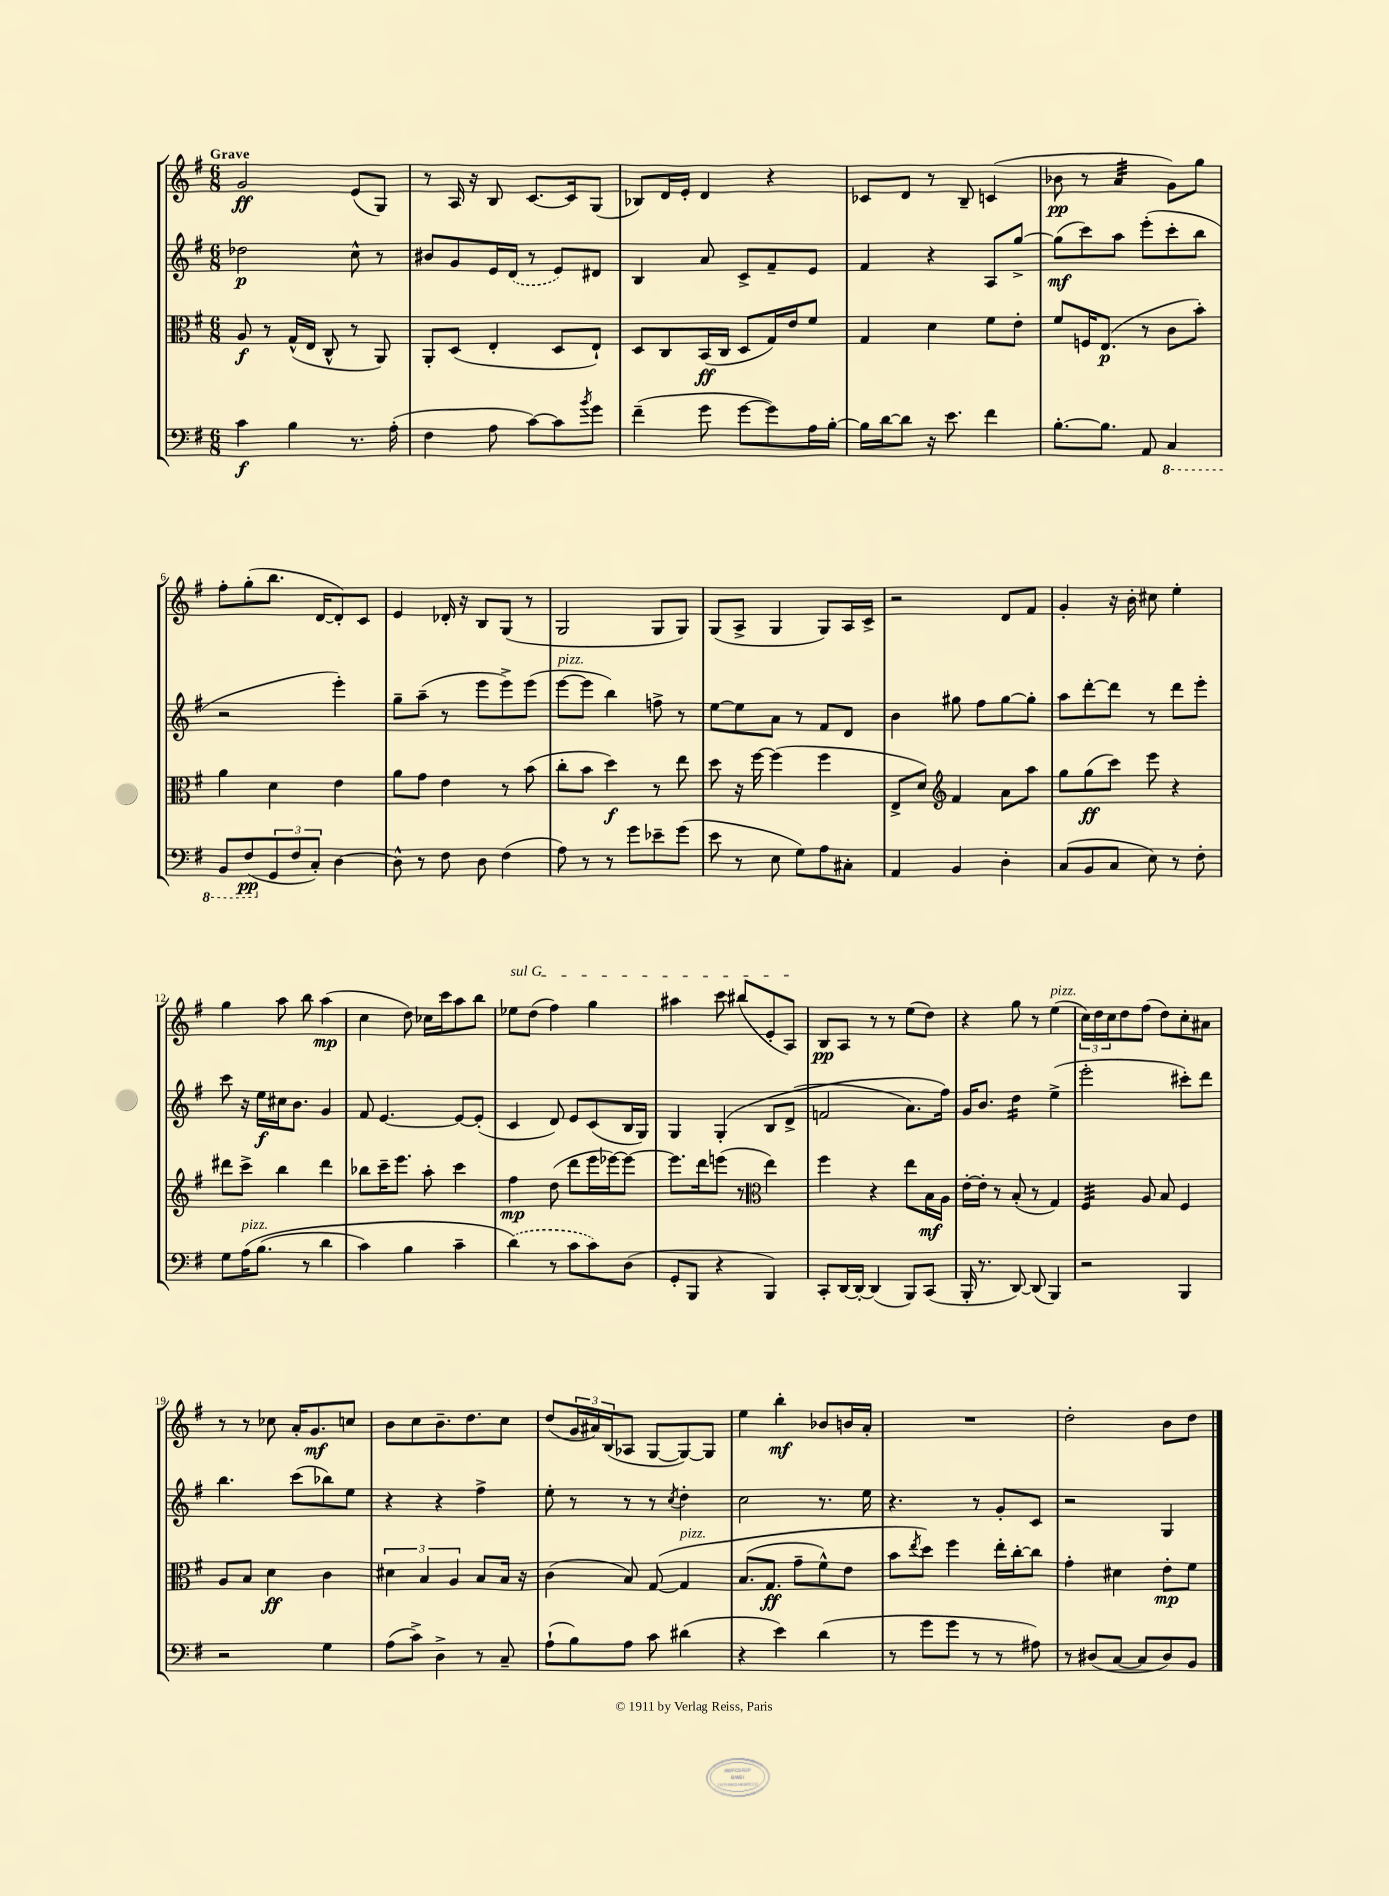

**kern	**dynam	**kern	**dynam	**kern	**dynam	**kern	**dynam
*part4	*part4	*part3	*part3	*part2	*part2	*part1	*part1
*staff4	*staff4	*staff3	*staff3	*staff2	*staff2	*staff1	*staff1
*clefF4	*	*clefC3	*	*clefG2	*	*clefG2	*
*k[f#]	*	*k[f#]	*	*k[f#]	*	*k[f#]	*
*M6/8	*	*M6/8	*	*M6/8	*	*M6/8	*
=1	=1	=1	=1	=1	=1	=1	=1
!	!	!	!	!	!	!LO:TX:a:B:t=Grave	!
4c\	f	8A/	f	2dd-X\	p	2g/	ff
.	.	8r	.	.	.	.	.
4B\	.	(16G^^/LL	.	.	.	.	.
.	.	16E/JJ	.	.	.	.	.
.	.	8C^^/	.	.	.	.	.
8.r	.	8r	.	8cc^^\	.	(8e/L	.
.	.	8AA/)	.	8r	.	8G/J)	.
(16A'\	.	.	.	.	.	.	.
=2	=2	=2	=2	=2	=2	=2	=2
4F#\	.	8AA'/L	.	8b#X/L	.	8r	.
.	.	(8D/J	.	8g/	.	16A/	.
.	.	.	.	.	.	16r	.
8A\	.	4E'/	.	16e/L	.	8B/	.
.	.	.	.	(16d/JJ	.	.	.
[8c\L)	.	.	.	8r	.	[8.c/L	.
8c\]	.	8D/L	.	8e/L)	.	.	.
.	.	.	.	.	.	16c/k]	.
8qb/	.	.	.	.	.	.	.
8g\J	.	8E`/J)	.	8d#X/J	.	(8G/J	.
=3	=3	=3	=3	=3	=3	=3	=3
(4f#~\	.	8D/L	.	4B/	.	8B-X/L)	.
.	.	8C/	.	.	.	16d/L	.
.	.	.	.	.	.	16e'/JJ	.
8g\	.	(16BB/L	ff	8a/	.	4d/	.
.	.	16C/JJ	.	.	.	.	.
[8g\L	.	8D/L	.	8c^/L	.	.	.
8g\])	.	16G/L)	.	8f#~/	.	4r	.
.	.	16e/J	.	.	.	.	.
16A\L	.	8f#/J	.	8e/J	.	.	.
[16B'\JJ	.	.	.	.	.	.	.
=4	=4	=4	=4	=4	=4	=4	=4
16B\LL]	.	4G/	.	4f#/	.	8c-X/L	.
[16d\J	.	.	.	.	.	.	.
8d\J]	.	.	.	.	.	8d/J	.
16r	.	4d\	.	4r	.	8r	.
8.e\	.	.	.	.	.	.	.
.	.	.	.	.	.	8B~/	.
4f#\	.	8f#\L	.	8A/L	.	(4cn/	.
.	.	8e'\J	.	[8gg^/J	.	.	.
=5	=5	=5	=5	=5	=5	=5	=5
[8.B'\L	.	8f#/L	.	(8gg\L]	mf	8b-X\	pp
.	.	16Fn/K	.	8ccc\)	.	8r	.
8.B\J]	.	(8.E/J	p	.	.	.	.
*	*	*	*	*	*	*tremolo	*
.	.	.	.	8aa\J	.	32a/LLL	.
.	.	.	.	.	.	32a/	.
.	.	.	.	.	.	32a/	.
.	.	.	.	.	.	32a/	.
8AA/	.	8r	.	(8eee'\L	.	32a/	.
.	.	.	.	.	.	32a/	.
.	.	.	.	.	.	32a/	.
.	.	.	.	.	.	32a/JJJ	.
*	*	*	*	*	*	*Xtremolo	*
*8ba	*	*	*	*	*	*	*
4CC/	.	8c\L	.	8ccc'\	.	8g\L)	.
.	.	8b'\J)	.	8bb\J	.	8gg\J	.
!!LO:LB:g=z
=6	=6	=6	=6	=6	=6	=6	=6
8BBB/L	.	4a\	.	2r	.	8ff#'\L	.
(8FF#/	pp	.	.	.	.	(8gg'\	.
*X8ba	*	*	*	*	*	*	*
12GG/	.	4d\	.	.	.	8.bb\J	.
12F#/	.	.	.	.	.	.	.
12C'/J)	.	.	.	.	.	.	.
.	.	.	.	.	.	[16d/KL	.
[4D\	.	4e\	.	4eee'\)	.	8d'/])	.
.	.	.	.	.	.	8c/J	.
=7	=7	=7	=7	=7	=7	=7	=7
8D^^\]	.	8a\L	.	8gg~\L	.	4e/	.
8r	.	8g\J	.	(8aa~\J	.	.	.
8F#\	.	4e\	.	8r	.	16d-X'/	.
.	.	.	.	.	.	16r	.
8D\	.	.	.	8eee\L	.	8B/L	.
(4F#\	.	8r	.	8eee^\)	.	(8G/J	.
.	.	(8b\	.	(8eee\J	.	8r	.
=8	=8	=8	=8	=8	=8	=8	=8
!	!	!	!	!LO:TX:a:i:t=pizz.	!	!	!
8A\)	.	8cc'\L	.	[8eee\L	.	2G/	.
8r	.	8b\J	.	8eee\J]	.	.	.
8r	.	4dd\)	f	4bb\)	.	.	.
8g\L	.	.	.	.	.	.	.
8e-X~\	.	8r	.	8ffn^\	.	8G/L	.
(8g\J	.	8ee\	.	8r	.	8G/J)	.
=9	=9	=9	=9	=9	=9	=9	=9
8e\	.	8dd\	.	[8ee\L	.	(8G/L	.
8r	.	16r	.	8ee\]	.	8A^/J	.
.	.	[16ff#\	.	.	.	.	.
8E\	.	(4ff#\]	.	8a\J	.	4G/	.
8G\L)	.	.	.	8r	.	.	.
8A\	.	4ff#\	.	8f#/L	.	8G/L)	.
8C#X'\J	.	.	.	8d/J	.	16A/L	.
.	.	.	.	.	.	16c^/JJ	.
=10	=10	=10	=10	=10	=10	=10	=10
4AA/	.	8E^/L	.	4b\	.	2r	.
.	.	8d/J)	.	.	.	.	.
*	*	*clefG2	*	*	*	*	*
4BB/	.	4f#/	.	8gg#X\	.	.	.
.	.	.	.	8ff#\L	.	.	.
4D'\	.	8a\L	.	[8gg#\	.	8d/L	.
.	.	8aa\J	.	8gg#'\J]	.	8f#/J	.
=11	=11	=11	=11	=11	=11	=11	=11
(8C/L	.	8gg\L	.	8aa\L	.	4g'/	.
8BB/	.	(8gg\	ff	[8ddd'\	.	.	.
8C/J	.	8ccc\J)	.	8ddd\J]	.	16r	.
.	.	.	.	.	.	16b'\	.
8E\)	.	8eee\	.	8r	.	8cc#X\	.
8r	.	4r	.	8ddd\L	.	4ee'\	.
8F#'\	.	.	.	8eee'\J	.	.	.
!!LO:LB:g=z
=12	=12	=12	=12	=12	=12	=12	=12
8G\L	.	8ddd#X\L	.	8ccc\	.	4gg\	.
!LO:TX:a:i:t=pizz.	!	!	!	!	!	!	!
(16A\K	.	8ccc^\J	.	16r	.	.	.
(8.B\J	.	.	.	16ee\LL	f	.	.
.	.	4bb\	.	16cc#X\J	.	8aa\	.
.	.	.	.	8.b\J	.	.	.
8r	.	.	.	.	.	8bb\	.
4d\	.	4ddd#\	.	4g/	.	(4aa\	mp
=13	=13	=13	=13	=13	=13	=13	=13
4c\)	.	8bb-X\L	.	8f#/	.	4cc\	.
.	.	16ccc~\K	.	[4.e/	.	.	.
.	.	8.eee\J	.	.	.	.	.
4B\	.	.	.	.	.	8dd\)	.
.	.	8aa'\	.	.	.	16cc-X\LL	.
.	.	.	.	.	.	16ccc\J	.
4c~\	.	4ccc\	.	8e/L_	.	8aa\	.
.	.	.	.	(8e'/J]	.	8bb\J	.
=14	=14	=14	=14	=14	=14	=14	=14
!	!	!	!	!	!	!LO:TX:a:i:t=sul G	!
(4d\)	.	4ff#\	mp	4c/	.	8ee-X\L	.
.	.	.	.	.	.	(8dd\J	.
8r	.	(8dd\	.	8d/)	.	4ff#\)	.
8c\L	.	8ddd\L	.	8e/L	.	.	.
8c\)	.	16eee\L	.	(8c/	.	4gg\	.
.	.	[16eee-X\J)	.	.	.	.	.
(8D\J	.	8eee-\J_	.	16B/L	.	.	.
.	.	.	.	16G/JJ)	.	.	.
=15	=15	=15	=15	=15	=15	=15	=15
8GG'/L	.	8.eee-\L]	.	4G/	.	4aa#X\	.
8BBB/J	.	.	.	.	.	.	.
.	.	16ddd\k	.	.	.	.	.
4r	.	(8eeen\J	.	(4G'/	.	8ccc\	.
.	.	8r	.	.	.	(8bb#X/L	.
*	*	*clefC3	*	*	*	*	*
4BBB/)	.	4ee\)	.	8B/L	.	8e'/	.
.	.	.	.	(8d^/J	.	8A/J)	.
=16	=16	=16	=16	=16	=16	=16	=16
8CC'/L	.	4ff#\	.	2fn/	.	8B/L	pp
[16DD/L	.	.	.	.	.	8A/J	.
16DD'/JJ_	.	.	.	.	.	.	.
(4DD/]	.	4r	.	.	.	8r	.
.	.	.	.	.	.	8r	.
8BBB/L)	.	8ee\L	.	8.a\L)	.	(8ee\L	.
(8CC/J	.	16B\L	mf	.	.	8dd\J)	.
.	.	16A\JJ	.	16ff#\Jk)	.	.	.
=17	=17	=17	=17	=17	=17	=17	=17
16BBB'/	.	[16e'\LL	.	16g/KL	.	4r	.
8.r	.	16e'\JJ]	.	8.b/J	.	.	.
.	.	8r	.	.	.	.	.
*	*	*	*	*tremolo	*	*	*
[8DD/)	.	(8B'/	.	16dd\LL	.	8gg\	.
.	.	.	.	16dd\	.	.	.
(8DD/]	.	8r	.	16dd\	.	8r	.
.	.	.	.	16dd\JJ	.	.	.
*	*	*	*	*Xtremolo	*	*	*
!	!	!	!	!	!	!LO:TX:a:i:t=pizz.	!
4BBB/)	.	4G/)	.	(4ee^\	.	(4ee\	.
=18	=18	=18	=18	=18	=18	=18	=18
*	*	*tremolo	*	*	*	*	*
2r	.	32F#/LLL	.	2eee'\	.	24cc\LL)	.
.	.	32F#/	.	.	.	.	.
.	.	.	.	.	.	24dd\	.
.	.	32F#/	.	.	.	.	.
.	.	.	.	.	.	24cc\J	.
.	.	32F#/	.	.	.	.	.
.	.	32F#/	.	.	.	8dd\	.
.	.	32F#/	.	.	.	.	.
.	.	32F#/	.	.	.	.	.
.	.	32F#/JJJ	.	.	.	.	.
*	*	*Xtremolo	*	*	*	*	*
.	.	8A/	.	.	.	(8ff#\J	.
.	.	8B/	.	.	.	8dd\L)	.
4BBB/	.	4F#/	.	8ccc#X'\L)	.	8cc'\	.
.	.	.	.	8ddd\J	.	8a#X\J	.
!!LO:LB:g=z
=19	=19	=19	=19	=19	=19	=19	=19
2r	.	8A/L	.	4.bb\	.	8r	.
.	.	8B/J	.	.	.	8r	.
.	.	4d\	ff	.	.	8cc-X\	.
.	.	.	.	(8ccc\L	.	16a'/KL	.
.	.	.	.	.	.	8.g/	mf
4G\	.	4c\	.	8bb-X\)	.	.	.
.	.	.	.	8ee\J	.	8ccn/J	.
=20	=20	=20	=20	=20	=20	=20	=20
(8A\L	.	6d#X\	.	4r	.	8b\L	.
8c^\J)	.	.	.	.	.	8cc\	.
.	.	6B/	.	.	.	.	.
4D^\	.	.	.	4r	.	8.b~\	.
.	.	6A/	.	.	.	.	.
.	.	.	.	.	.	8.dd\	.
8r	.	8B/L	.	4ff#^\	.	.	.
8C~/	.	16B/Jk	.	.	.	8cc\J	.
.	.	16r	.	.	.	.	.
=21	=21	=21	=21	=21	=21	=21	=21
(8A`\L	.	(4c\	.	8ee'\	.	(8dd/L	.
8B\)	.	.	.	8r	.	24g/L	.
.	.	.	.	.	.	24a#X/)	.
.	.	.	.	.	.	(24B/J	.
8A\J	.	8B/)	.	8r	.	8A-X/J	.
8c\	.	([8G/	.	8r	.	[8G/L	.
.	.	.	.	8qcc/	.	.	.
!	!	!LO:TX:a:i:t=pizz.	!	!	!	!	!
(4d#X\	.	4G/]	.	4dd'\	.	8G/_)	.
.	.	.	.	.	.	8G/J]	.
=22	=22	=22	=22	=22	=22	=22	=22
4r	.	(8.B/L	.	2cc\	.	4ee\	.
.	.	8.G/J	ff	.	.	.	.
4e\)	.	.	.	.	.	4bb'\	mf
.	.	8g~\L	.	.	.	.	.
(4d\	.	8f#^^\)	.	8.r	.	8b-X/L	.
.	.	8e\J	.	.	.	16bn/L	.
.	.	.	.	16ee\	.	16a'/JJ	.
=23	=23	=23	=23	=23	=23	=23	=23
8r	.	8b\L	.	4.r	.	2.r	.
.	.	8qee/	.	.	.	.	.
8g\L	.	8dd\J)	.	.	.	.	.
8g\J	.	4ff#\	.	.	.	.	.
8r	.	.	.	8r	.	.	.
8r	.	16ee'\LL	.	8g'/L	.	.	.
.	.	[16cc'\J	.	.	.	.	.
8A#X\)	.	8cc\J]	.	8c/J	.	.	.
=24	=24	=24	=24	=24	=24	=24	=24
8r	.	4g'\	.	2r	.	2dd'\	.
(8D#X/L	.	.	.	.	.	.	.
[8C/J	.	4d#X\	.	.	.	.	.
8C/L]	.	.	.	.	.	.	.
8D#/)	.	8e'\L	mp	4G/	.	8b\L	.
8BB/J	.	8f#\J	.	.	.	8dd\J	.
==	==	==	==	==	==	==	==
*-	*-	*-	*-	*-	*-	*-	*-
